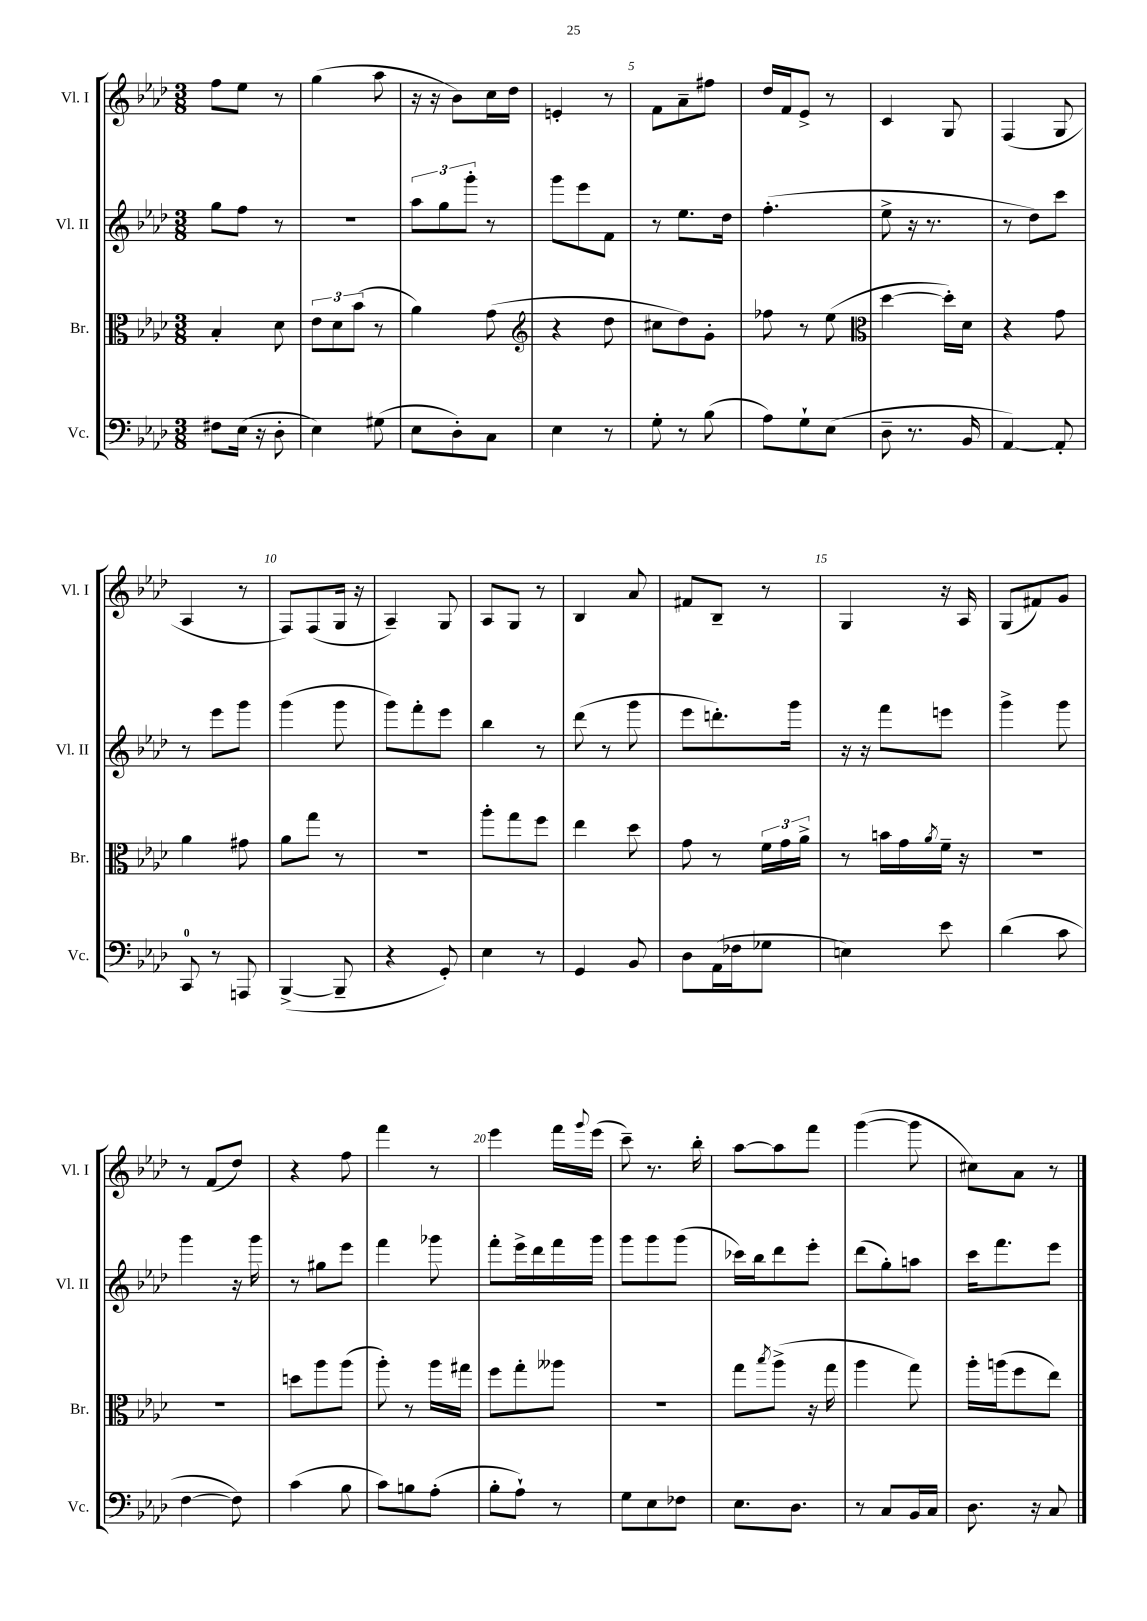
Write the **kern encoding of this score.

**kern	**kern	**kern	**kern
*staff4	*staff3	*staff2	*staff1
*clefF4	*clefC3	*clefG2	*clefG2
*k[b-e-a-d-]	*k[b-e-a-d-]	*k[b-e-a-d-]	*k[b-e-a-d-]
*M3/8	*M3/8	*M3/8	*M3/8
8F#	4B-'	8gg	8ff
(16E-	.	8ff	8ee-
16r	.	.	.
8D-'	8d-	8r	8r
=	=	=	=
4E-)	12e-	4.r	(4gg
.	12d-	.	.
.	(12b-	.	.
(8G#	8r	.	8aa-
=	=	=	=
8E-	4a-)	12aa-	16r
.	.	.	16r
.	.	12gg	.
8D-')	.	.	8b-)
.	.	12ggg'	.
8C	(8g	8r	16cc
.	.	.	16dd-
=	=	=	=
*	*clefG2	*	*
4E-	4r	8ggg	4e'
.	.	8eee-	.
8r	8dd-	8f	8r
=	=	=	=
8G'	8cc#	8r	8f
8r	8dd-)	8.ee-	8a-~
(8B-	8g'	.	8ff#
.	.	16dd-	.
=	=	=	=
8A-)	8ff-	(4.ff'	16dd-
.	.	.	16f
8G`	8r	.	8e-^
(8E-	(8ee-	.	8r
=	=	=	=
*	*clefC3	*	*
8D-~	[4dd-	8ee-^	4c
8.r	.	16r	.
.	.	8.r	.
.	16dd-'])	.	8G
16BB-	16d-	.	.
=	=	=	=
[4AA-)	4r	8r	(4F
.	.	8dd-)	.
8AA-']	8g	8ccc	8G
=	=	=	=
8CC	4a-	8r	4A-
8r	.	8eee-	.
8AAA	8g#	8ggg	8r
=	=	=	=
([4BBB-^	8a-	(4ggg	8F)
.	8gg	.	(8F
8BBB-~]	8r	8ggg	16G
.	.	.	16r
=	=	=	=
4r	4.r	8ggg)	4A-~)
.	.	8fff'	.
8GG')	.	8eee-	8G
=	=	=	=
4E-	8aa-'	4bb-	8A-
.	8gg	.	8G
8r	8ff	8r	8r
=	=	=	=
4GG	4ee-	(8ddd-	4B-
.	.	8r	.
8BB-	8dd-	8ggg	8a-
=	=	=	=
8D-	8g	8eee-	8f#
(16AA-	8r	8.ddd')	8B-~
16F-	.	.	.
8G-	24f	.	8r
.	24g	.	.
.	.	16ggg	.
.	24a-^	.	.
=	=	=	=
4E)	8r	16r	4G
.	.	16r	.
.	16b	8fff	.
.	16g	.	.
.	8qa-	.	.
8e-	16f~	8eee	16r
.	16r	.	16A-
=	=	=	=
(4d-	4.r	4ggg^	(8G
.	.	.	8f#)
8c	.	8ggg	8g
=	=	=	=
[4F	4.r	4ggg	8r
.	.	.	(8f
8F])	.	16r	8dd-)
.	.	16ggg	.
=	=	=	=
(4c	8dd	8r	4r
.	8aa-	8gg#	.
8B-	(8aa-	8eee-	8ff
=	=	=	=
8c)	8aa-')	4fff	4fff
8B	8r	.	.
(8A-'	16aa-	8ggg-	8r
.	16gg#	.	.
=	=	=	=
8B-'	8ff	8fff'	4eee-
8A-`)	8gg'	16eee-^	.
.	.	16ddd-	.
8r	8aa--	16fff	16fff
.	.	.	8qqggg
.	.	16ggg	(16eee-
=	=	=	=
8G	4.r	8ggg	8ccc~)
8E-	.	8ggg	8.r
8F-	.	(8ggg	.
.	.	.	16bb-'
=	=	=	=
8.E-	8gg	16ccc-)	[8aa-
.	.	16bb-	.
.	8qbb-	.	.
.	(8aa-^	8ddd-	8aa-]
8.D-	.	.	.
.	16r	8eee-'	8fff
.	16gg	.	.
=	=	=	=
8r	4aa-	(8ddd-	([4ggg
8C	.	8gg')	.
16BB-	8gg)	8aa	8ggg]
16C	.	.	.
=	=	=	=
8.D-	16aa-'	16ccc	8cc#)
.	(16aa	8.fff	.
.	8ff	.	8a-
16r	.	.	.
8C	8ee-)	8eee-	8r
==	==	==	==
*-	*-	*-	*-
